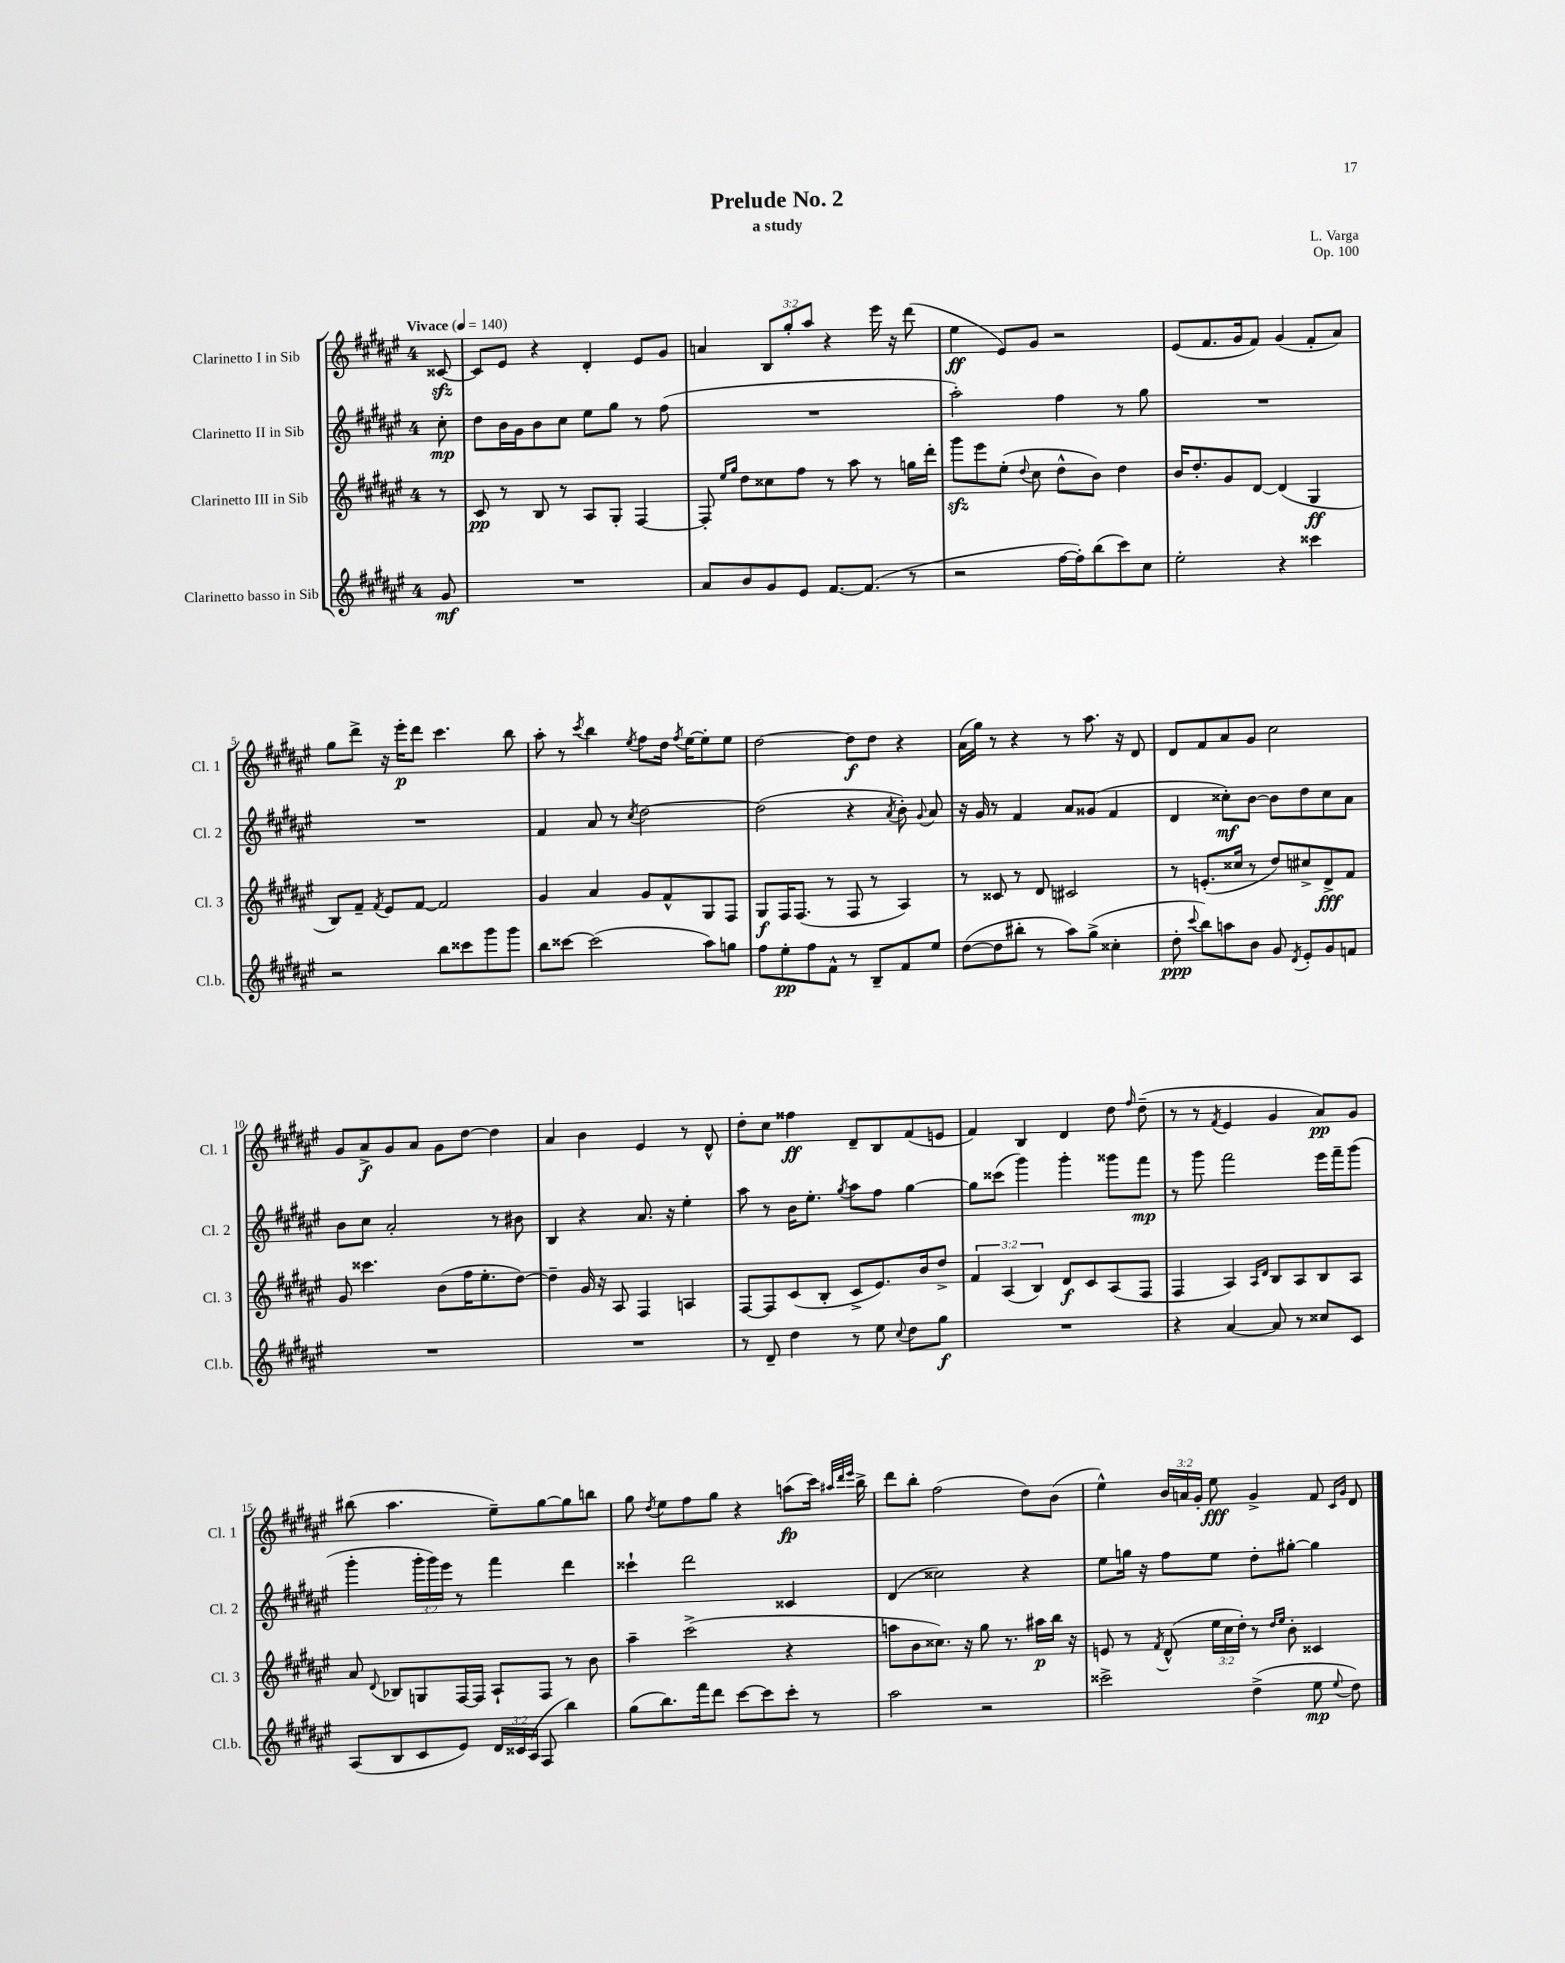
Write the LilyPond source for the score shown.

\header { title = "Prelude No. 2" composer = "L. Varga" subtitle = "a study" opus = "Op. 100" }
<<
\new StaffGroup <<
\new Staff = "s0" \with { instrumentName = "Clarinetto I in Sib" shortInstrumentName = "Cl. 1" } {
    \clef treble \key fis \major \once \override Staff.TimeSignature.style = #'single-digit \time 4/4 \override Staff.TupletNumber.text = #tuplet-number::calc-fraction-text \partial 8 \tempo "Vivace" 4 = 140
    \autoBeamOff cisis'8~\sfz |
    cisis'8[ eis'8] r4 dis'4-. eis'8[ gis'8] |
    a'4 \tuplet 3/2 { b8[ gis''8-. ais''8] } r4 eis'''16 r16 dis'''8( |
    eis''4\ff eis'8[) gis'8] r2 |
    eis'8[( fis'8. gis'16 fis'8]) gis'4( fis'8[-. ais'8]) |
    gis''8[ dis'''8]-> r16 eis'''16[-.\p dis'''8] cis'''4. b''8 |
    ais''8-. r8 \acciaccatura { cis'''8 } b''4 \acciaccatura { eis''8 } fis''8[ dis''16] \acciaccatura { fis''8 } eis''16[~ eis''8-. eis''8] |
    dis''2~ dis''8[\f dis''8] r4 |
    ais'16[( gis''16]) r8 r4 r8 ais''8. r16 dis'8 |
    dis'8[ fis'8 ais'8 gis'8] cis''2 |
    gis'8[ ais'8->\f gis'8 ais'8] gis'8[ dis''8]~ dis''4 |
    ais'4 b'4 eis'4 r8 dis'8-^ |
    dis''8[-. cis''8] fisis''4\ff dis'8[-- b8 fis'8( e'8] |
    fis'4) b4 dis'4 dis''8 \grace { fis''16 } dis''8--( |
    r8 r8 \acciaccatura { fis'8 } eis'4 gis'4 ais'8[\pp) gis'8] |
    bis''8( ais''4. eis''8[--) gis''8~ gis''8 b''8] |
    gis''8 \acciaccatura { dis''8 } eis''8[ fis''8 gis''8] r4 a''8[\fp( cis'''16]) \grace { ais''32[ dis'''32 eis'''32] } b''16-> |
    dis'''8[ b''8]-. fis''2( dis''8[) b'8]( |
    eis''4-^) \tuplet 3/2 { b'16[ a'16 gis'16]-. } eis''8\fff gis'4-> fis'8 \grace { cis'16[ gis'16] } dis'8 \bar "|." |
}
\new Staff = "s1" \with { instrumentName = "Clarinetto II in Sib" shortInstrumentName = "Cl. 2" } {
    \clef treble \key fis \major \once \override Staff.TimeSignature.style = #'single-digit \time 4/4 \override Staff.TupletNumber.text = #tuplet-number::calc-fraction-text \partial 8
    \autoBeamOff cis''8-.\mp |
    dis''8[ b'16 gis'16 b'8 cis''8] eis''8[ gis''8] r8 fis''8( |
    R1 |
    ais''2-.) fis''4 r8 gis''8 |
    R1 |
    R1 |
    fis'4 ais'8 r8 \acciaccatura { cis''8 } dis''2~ |
    dis''2( r4 \acciaccatura { ais'8 } b'8-.) \appoggiatura { gis'8 } ais'8 |
    r16 gis'16 r8 fis'4 ais'8[ gisis'8]( fis'4 |
    dis'4 cisis''8[-.\mf) b'8]~ b'8[ dis''8 cisis''8 ais'8] |
    b'8[ cis''8] ais'2-. r8 bis'8 |
    b4 r4 ais'8. r16 eis''4-. |
    ais''8 r8 b'16[ eis''8.]-. \acciaccatura { gis''8 } ais''8[ fis''8] gis''4~ |
    gis''8[ cisis'''8]( gis'''4) gis'''4-. gisis'''8[ fis'''8]\mp |
    r8 gis'''8 fis'''2 eis'''16[ fis'''16-- gis'''8]( |
    gis'''4-. \tuplet 3/2 { gis'''16[-. gis'''16) eis'''16] } r8 fis'''4 dis'''4 |
    cisis'''4-! dis'''2 cisis'4 |
    dis'4( cisis''2) r4 |
    eis''8[ g''16] r16 fis''8[ eis''8] dis''8[-. gis''8]~-. gis''4 \bar "|." |
}
\new Staff = "s2" \with { instrumentName = "Clarinetto III in Sib" shortInstrumentName = "Cl. 3" } {
    \clef treble \key fis \major \once \override Staff.TimeSignature.style = #'single-digit \time 4/4 \override Staff.TupletNumber.text = #tuplet-number::calc-fraction-text \partial 8
    \autoBeamOff r8 |
    cis'8\pp r8 b8 r8 ais8[ gis8]-. fis4~ |
    fis8-. \grace { eis''16[ gis''16] } dis''8[ cisis''8 fis''8] r8 ais''8 r8 g''16[ dis'''16]-. |
    gis'''8[\sfz eis'''8 eis''8]-.( \appoggiatura { dis''8 } cis''8 dis''8[-^ b'8]) dis''4 |
    b'16[ dis''8.-. gis'8 dis'8]~ dis'4( gis4\ff |
    b8[) fis'8]-- \acciaccatura { fis'8 } eis'8[ fis'8]~ fis'2 |
    gis'4 ais'4 gis'8[ fis'8-^ gis8 fis8] |
    gis8[\f fis16 fis8.]( r8 fis8 r8 ais4) |
    r8 cisis'8 r8 dis'8 cis'2 |
    r8 e'8.[-.( cisis''16] r8 dis''8[) cis''8-> dis'8->\fff fis'8] |
    gis'8 cisis'''4. b'8[( fis''16 eis''8.-. dis''8]~) |
    dis''4-- gis'16 r16 ais8 fis4 a4 |
    fis8[~ fis8 cis'8( b8]-. cis'8[-> eis'8.) b'16 dis''8]-> |
    \tuplet 3/2 { fis'4 ais4( b4) } dis'8[\f cis'8 ais8( fis8] |
    fis4 ais4) \grace { ais16[ dis'16] } b8[ ais8 b8 ais8] |
    ais'8 \appoggiatura { dis'8 } bes8[ g8 fis16~ fis16] ais8[-! fis8] r8 b'8 |
    ais''4-- cis'''2->( r4 |
    a''8[ b'8 cisis''8.]) r16 gis''8 r8. ais''16[\p b''16] r16 |
    e'8 r8 \acciaccatura { fis'8 } dis'8-^( \tuplet 3/2 { eis''16[ cis''16 dis''16]-.) } r8 \grace { dis''16[ eis''16] } b'8-. cisis'4 \bar "|." |
}
\new Staff = "s3" \with { instrumentName = "Clarinetto basso in Sib" shortInstrumentName = "Cl.b." } {
    \clef treble \key fis \major \once \override Staff.TimeSignature.style = #'single-digit \time 4/4 \override Staff.TupletNumber.text = #tuplet-number::calc-fraction-text \partial 8
    \autoBeamOff gis'8\mf |
    R1 |
    ais'8[ b'8 gis'8 eis'8] fis'8.[~ fis'8.]( r8 |
    r2 fis''16[~ fis''16-.) b''8( cis'''8) cis''8] |
    eis''2-. r4 cisis'''4 |
    r2 b''8[ cisis'''8 gis'''8 gis'''8] |
    b''8[ cisis'''8]~ cisis'''2( ais''8[) g''8] |
    fis''8[ eis''8-.\pp fis''8 fis'8]-^ r8 b8[-- fis'8 eis''8] |
    dis''8[~( dis''8 bis''8]-. r8 ais''8[) gis''8]->( cisis''4-. |
    dis''8-.\ppp \appoggiatura { cis'''8 } b''8[) a''8 b'8] gis'8 \acciaccatura { dis'8 } eis'8[-. gis'8 f'8] |
    R1 |
    R1 |
    r8 dis'8-- dis''4 r8 eis''8 \appoggiatura { cis''8 } dis''8[ gis''8]\f |
    R1 |
    r4 ais'4~ ais'8 r8 cisis''8[ cis'8] |
    ais8[( b8 cis'8 eis'8]) \tuplet 3/2 { dis'16[ cisis'16 ais16]( } fis8 b''4) |
    gis''8[( b''8.) fis'''16 dis'''8] cis'''8[~ cis'''8 cis'''8]-. r8 |
    ais''2 r2 |
    cisis'''2-> dis''4->( eis''8\mp \appoggiatura { eis''8 } dis''8) \bar "|." |
}
>>
>>
